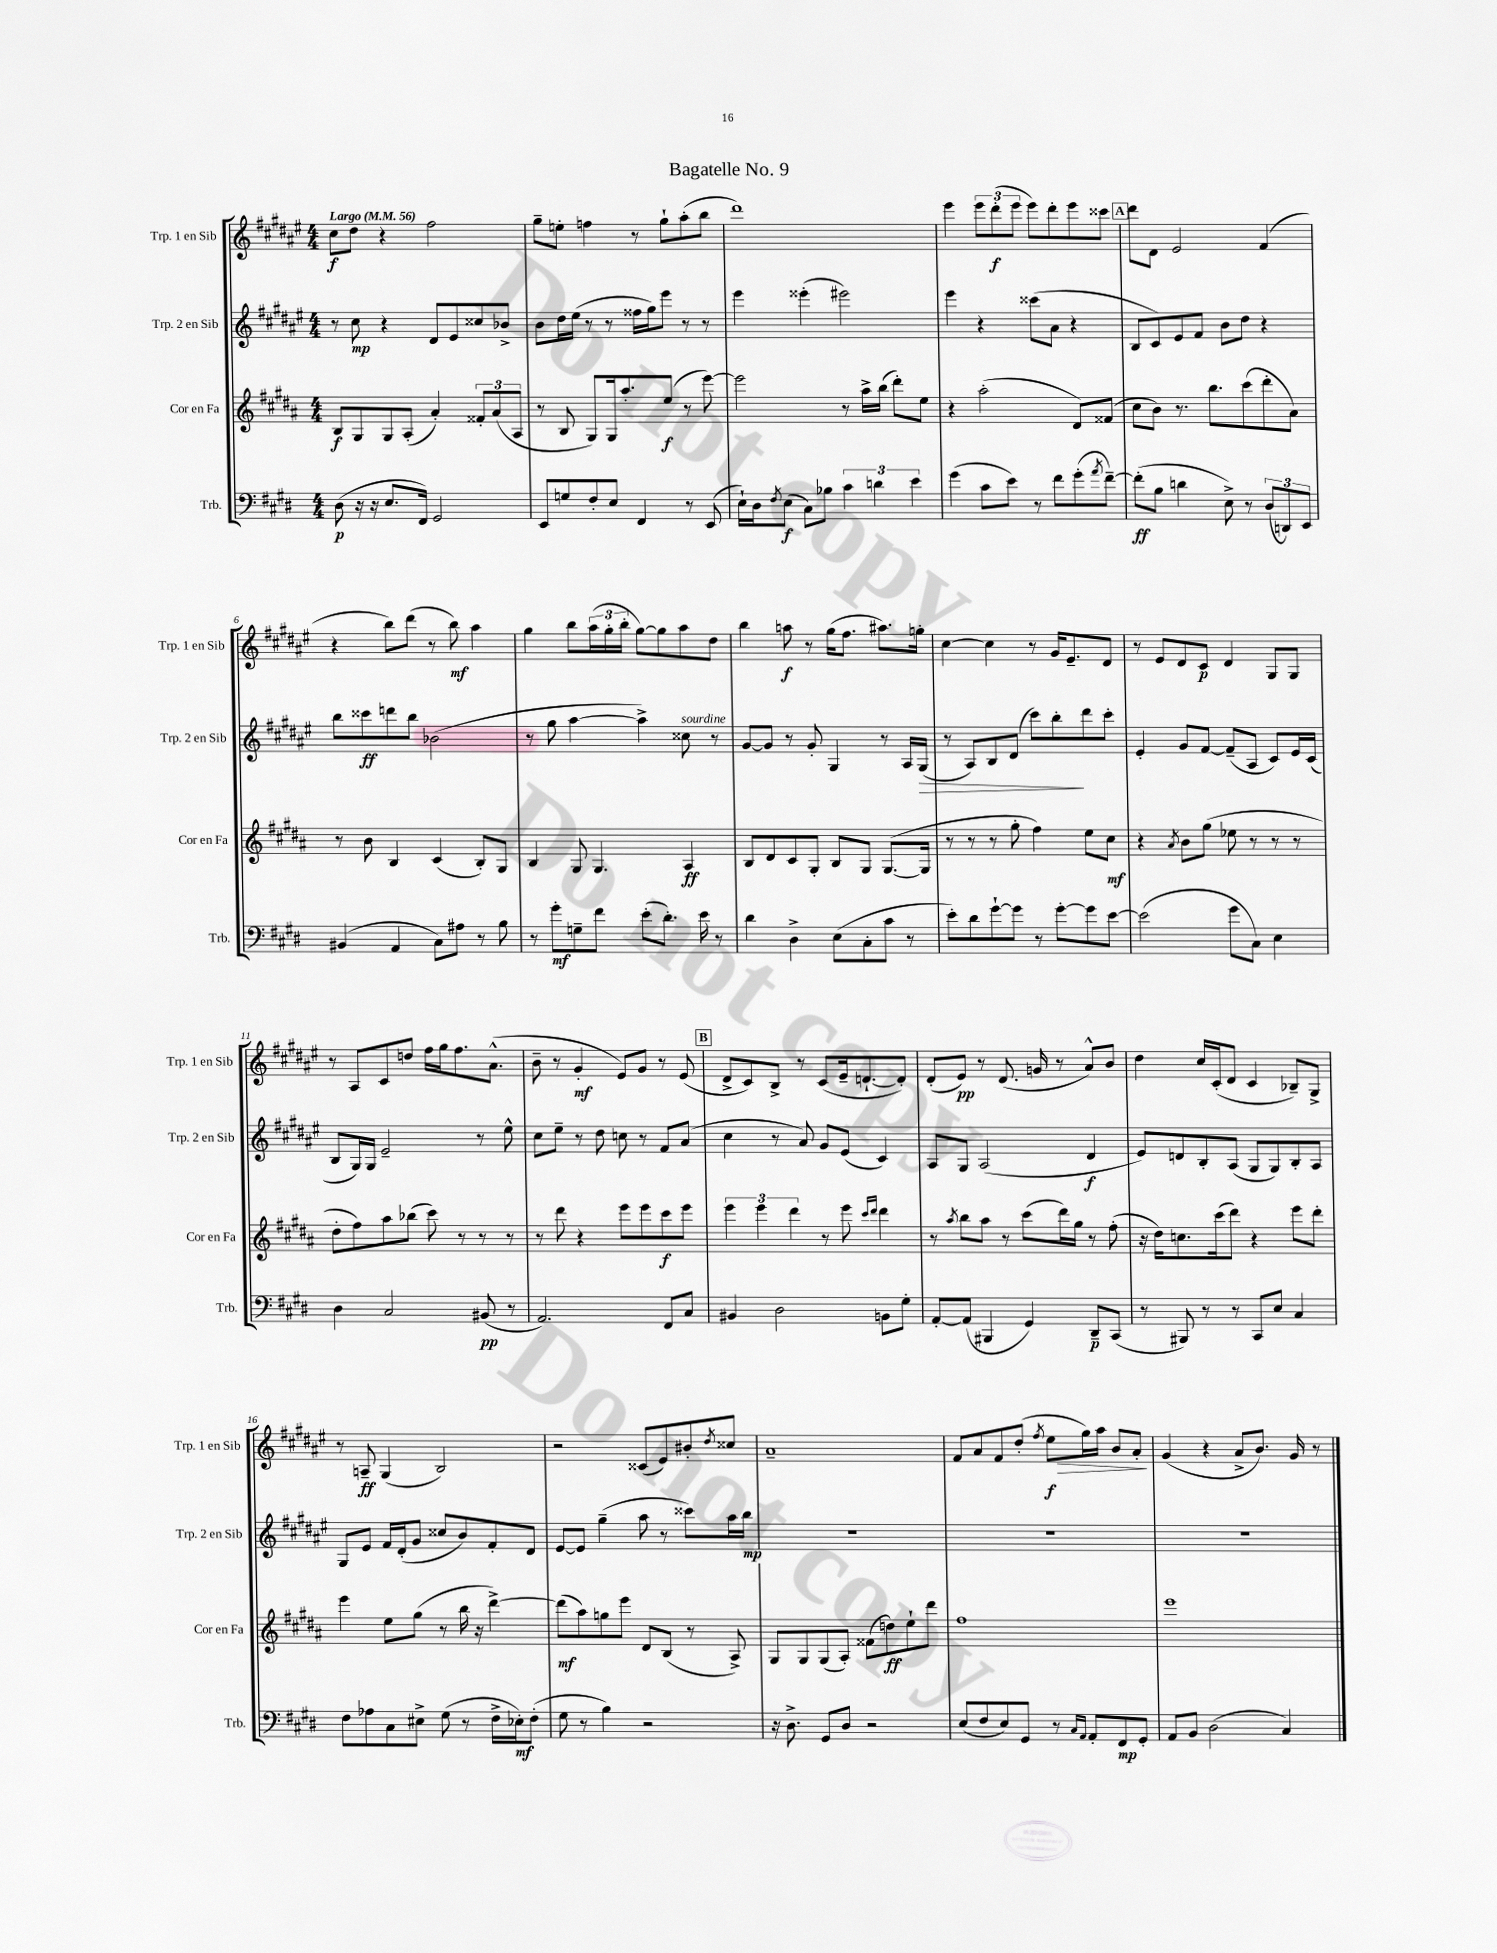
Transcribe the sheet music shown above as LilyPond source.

\header { title = "Bagatelle No. 9" }
<<
\new StaffGroup <<
\new Staff = "s0" \with { instrumentName = "Trp. 1 en Sib" shortInstrumentName = "Trp. 1 en Sib" } {
    \clef treble \key fis \major \numericTimeSignature \time 4/4 \tempo "Largo" 4 = 56
    cis''8\f dis''8 r4 fis''2 |
    gis''8-- e''8-. f''4 r8 gis''8-! ais''8-.( b''8 |
    dis'''1) |
    eis'''4 \tuplet 3/2 { eis'''8 dis'''8-.\f( eis'''8 } eis'''8) dis'''8-. eis'''8 cisis'''8 |
    \mark \markup { \box "A" } dis'''8 dis'8 eis'2 fis'4( |
    r4 b''8) dis'''8( r8 b''8\mf) ais''4 |
    gis''4 b''8 \tuplet 3/2 { ais''16( gis''16-. b''16-. } gis''8~) gis''8 ais''8 dis''8 |
    b''4 a''8\f r8 gis''16( fis''8. ais''8.) g''16-. |
    cis''4~ cis''4 r8 gis'16 eis'8.-- dis'8 |
    r8 eis'8 dis'8 cis'8\p dis'4 gis8 gis8 |
    r8 ais8 cis'8 d''8 fis''16 gis''16 fis''8. ais'8.-^( |
    b'8-- r8 gis'4-.\mf eis'8) gis'8 r8 eis'8( |
    \mark \markup { \box "B" } dis'8-> cis'8) b8-> r8 cis'8( eis'16-- d'8.~-! d'8-.) |
    dis'8-.( eis'8\pp) r8 dis'8.( g'16 r8 ais'8-^) b'8 |
    dis''4 cis''16 cis'16-.( dis'8 cis'4 bes8--) gis8-> |
    r8 a8--\ff gis4( b2) |
    r2 cisis'8( eis'8) bis'8-. \acciaccatura { dis''8 } cisis''8 |
    ais'1-- |
    fis'8 ais'8 fis'8 dis''8-.( \acciaccatura { fis''8 } eis''8\f\> gis''16) ais''16 b'8 ais'8-.\! |
    gis'4( r4 ais'8-> b'8.) gis'16 r8 \bar "|." |
}
\new Staff = "s1" \with { instrumentName = "Trp. 2 en Sib" shortInstrumentName = "Trp. 2 en Sib" } {
    \clef treble \key fis \major \numericTimeSignature \time 4/4
    r8 cis''8\mp r4 dis'8 eis'8 cisis''8 bes'8-> |
    b'8 dis''16 eis''16( r8 r8 fisis''16 gis''16) eis'''8 r8 r8 |
    eis'''4 eisis'''4-.( eis'''2) |
    eis'''4 r4 cisis'''8( ais'8 r4 |
    \mark \markup { \box "A" } b8 cis'8) eis'8 fis'8 b'8 dis''8 r4 |
    b''8 cisis'''8\ff d'''8 b''8 bes'2( |
    r8 gis''8 ais''4~ ais''4->) cisis''8^\markup { \italic "sourdine" } r8 |
    gis'8~ gis'8 r8 gis'8-. gis4 r8 ais16 gis16\>( |
    r8 ais8) b8 dis'8( cis'''8) b''8-.\! dis'''8 cis'''8-. |
    eis'4-. gis'8 fis'8~ fis'8--( ais8 cis'8) eis'16 cis'16( |
    b8 gis16) gis16 eis'2-- r8 eis''8-^ |
    cis''8 eis''8-- r8 dis''8 c''8 r8 fis'8 ais'8( |
    \mark \markup { \box "B" } cis''4 r8 ais'8) gis'8 eis'8( cis'4) |
    ais8 gis8 ais2( dis'4\f |
    eis'8) d'8 b8-. ais8( gis8 gis8) b8-. ais8 |
    gis8 eis'8 fis'16 dis'16-.( gis'8 cisis''8 b'8) fis'8-. dis'8 |
    eis'8~ eis'8 gis''4--( ais''8 r8 cisis'''8) ais''16 b''16\mp |
    R1 |
    R1 |
    R1 \bar "|." |
}
\new Staff = "s2" \with { instrumentName = "Cor en Fa" shortInstrumentName = "Cor en Fa" } {
    \clef treble \key b \major \numericTimeSignature \time 4/4
    b8\f gis8 gis8 ais8-.( ais'4-.) \tuplet 3/2 { fisis'8-. ais'8( ais8 } |
    r8 b8 gis8) gis16 ais''8.-. e''8\f( r8 e'''8~) |
    e'''2 r8 ais''16-> b''16( dis'''8-.) e''8 |
    r4 ais''2-.( dis'8) fisis'8( |
    \mark \markup { \box "A" } cis''8 b'8) r8. b''8. cis'''8( dis'''8-. ais'8) |
    r8 b'8 b4 cis'4( b8-.) gis8 |
    b4 gis8 gis4. ais4\ff |
    b8 dis'8 cis'8 gis8-. b8 gis8 gis8.~( gis16 |
    r8 r8 r8 gis''8-. fis''4) e''8 cis''8\mf |
    r4 \acciaccatura { ais'8 } b'8 gis''8( ees''8 r8 r8 r8 |
    dis''8-. fis''8) ais''8 bes''8( cis'''8) r8 r8 r8 |
    r8 dis'''8 r4 e'''8 e'''8 cis'''8\f e'''8 |
    \mark \markup { \box "B" } \tuplet 3/2 { e'''4 e'''4 dis'''4 } r8 e'''8 \grace { cis'''16 dis'''16 } dis'''4 |
    r8 \acciaccatura { ais''8 } b''8 ais''8 r8 cis'''8( dis'''16) gis''16 r8 fis''8-.( |
    r16 dis''16) c''8. cis'''16( dis'''8) r4 e'''8 dis'''8-. |
    e'''4 e''8 gis''8( r8 b''16 r16 dis'''4~->) |
    dis'''8\mf( ais''8) g''8 e'''8 dis'8 b8( r8 ais8->) |
    gis8 gis8 gis8( ais8-.) fisis'8( d''8\ff) e''8-! dis'''8 |
    fis''1 |
    e'''1 \bar "|." |
}
\new Staff = "s3" \with { instrumentName = "Trb." shortInstrumentName = "Trb." } {
    \clef bass \key e \major \numericTimeSignature \time 4/4
    dis8\p( r16 r16 e8. fis,16) gis,2 |
    e,8 g8 fis8-. e8 fis,4 r8 e,8( |
    e16-!) dis16 \acciaccatura { fis8 } e8\f( cis8) bes8 \tuplet 3/2 { cis'4 d'4 e'4 } |
    gis'4( cis'8 e'8) r8 fis'8 gis'8-.( \acciaccatura { a'8 } fis'8~--) |
    \mark \markup { \box "A" } fis'8-.\ff( b8 d'4 e8->) r8 \tuplet 3/2 { dis8( d,8) e,8 } |
    bis,4( a,4 cis8) ais8 r8 b8 |
    r8 gis'8-.\mf g8-- fis'8 e'8-.( dis'8.-.) e'16 r8 |
    dis'4 dis4-> e8( cis8-. cis'8 r8 |
    e'8-.) dis'8 gis'8~-! gis'8 r8 gis'8~-. gis'8 e'8~ |
    e'2( gis'8 cis8) e4 |
    dis4 cis2 bis,8\pp( r8 |
    a,2.) fis,8 cis8 |
    \mark \markup { \box "B" } bis,4 dis2 b,8 gis8-. |
    a,8~-. a,8( bis,,4 gis,4) dis,8--\p cis,8( |
    r8 bis,,8) r8 r8 cis,8 e8 cis4 |
    fis8 aes8 cis8 eis8-> gis8( r8 fis16-> ees16-.\mf) fis8-.( |
    gis8 r8 b4) r2 |
    r16 dis8.-> gis,8 dis8 r2 |
    e8( fis8 e8) gis,8 r8 \grace { cis16 a,16 } a,8-. fis,8\mp gis,8-. |
    a,8 b,8 dis2( cis4) \bar "|." |
}
>>
>>
